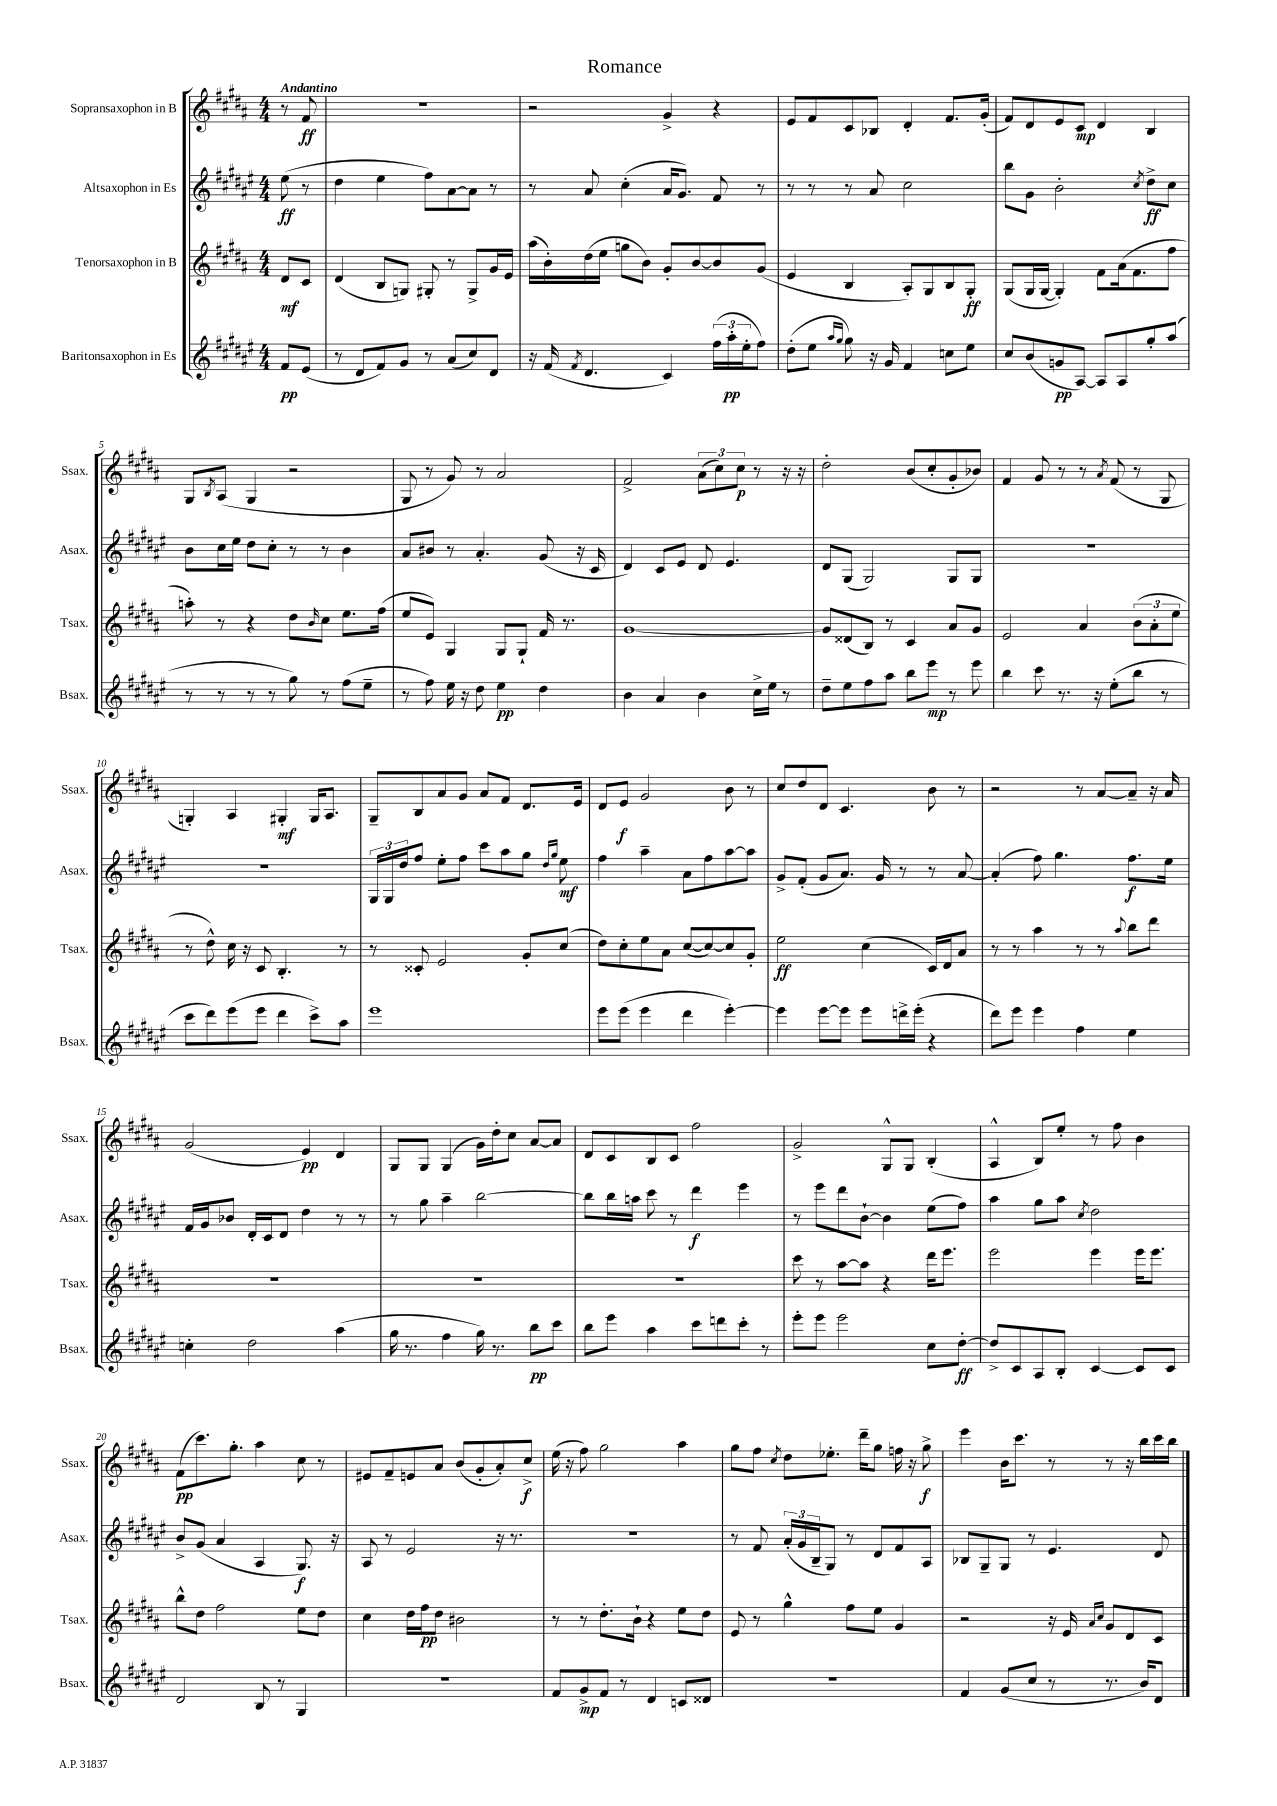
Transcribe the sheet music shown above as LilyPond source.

\header { title = "Romance" }
<<
\new StaffGroup <<
\new Staff = "s0" \with { instrumentName = "Sopransaxophon in B" shortInstrumentName = "Ssax." } {
    \clef treble \key b \major \numericTimeSignature \time 4/4 \partial 4 \tempo "Andantino"
    r8 fis'8\ff |
    R1 |
    r2 gis'4-> r4 |
    e'8 fis'8 cis'8 bes8 dis'4-. fis'8. gis'16-.( |
    fis'8) dis'8 e'8 cis'8\mp dis'4 b4 |
    gis8 \acciaccatura { b8 } ais8( gis4 r2 |
    gis8 r8 gis'8) r8 ais'2 |
    fis'2-> \tuplet 3/2 { ais'8( cis''8) cis''8\p } r8 r16 r16 |
    dis''2-. b'8( cis''8-. gis'8-. bes'8) |
    fis'4 gis'8 r8 r8 \acciaccatura { ais'8 } fis'8( r8 gis8 |
    g4-.) ais4 gis4-.\mf gis16 ais8. |
    gis8-- b8 ais'8 gis'8 ais'8 fis'8 dis'8. e'16 |
    dis'8 e'8\f gis'2 b'8 r8 |
    cis''8 dis''8 dis'8 cis'4. b'8 r8 |
    r2 r8 ais'8~ ais'8-- r16 ais'16 |
    gis'2( e'4\pp) dis'4 |
    gis8 gis8 gis4( gis'16) dis''16-. cis''8 ais'8~ ais'8 |
    dis'8 cis'8 b8 cis'8 fis''2 |
    gis'2-> gis8-^ gis8 b4-.( |
    ais4-^ b8) e''8-. r8 fis''8 b'4 |
    fis'8\pp( cis'''8.) gis''8.-. ais''4 cis''8 r8 |
    eis'8 fis'8-- e'8 ais'8 b'8( gis'8-. ais'8-.) cis''8->\f |
    e''16( r16 fis''8) gis''2 ais''4 |
    gis''8 fis''8 \acciaccatura { cis''8 } dis''8 ees''8.-. dis'''16-- gis''8 f''16 r16 gis''8->\f |
    e'''4 b'16 cis'''8. r8 r8 r16 b''16 cis'''16 b''16 \bar "|." |
}
\new Staff = "s1" \with { instrumentName = "Altsaxophon in Es" shortInstrumentName = "Asax." } {
    \clef treble \key fis \major \numericTimeSignature \time 4/4 \partial 4
    eis''8\ff( r8 |
    dis''4 eis''4 fis''8) ais'8~ ais'8 r8 |
    r8 ais'8 cis''4-.( ais'16 gis'8.) fis'8 r8 |
    r8 r8 r8 ais'8 cis''2 |
    b''8 gis'8 b'2-. \acciaccatura { cis''8 } dis''8->\ff cis''8 |
    b'8 cis''16 eis''16 dis''8 cis''8-. r8 r8 b'4 |
    ais'8 bis'8 r8 ais'4.-. gis'8( r16 cis'16 |
    dis'4) cis'8 eis'8 dis'8 eis'4. |
    dis'8 gis8( gis2) gis8 gis8 |
    R1 |
    r1 |
    \tuplet 3/2 { gis16 gis16 dis''16 } fis''8 eis''8-. fis''8 cis'''8 ais''8 gis''8 \grace { dis''16 gis''16 } eis''8\mf |
    fis''4 ais''4-- ais'8 fis''8 ais''8~ ais''8 |
    gis'8-> fis'8-.( gis'8 ais'8.) gis'16 r8 r8 ais'8~ |
    ais'4-.( fis''8) gis''4. fis''8.\f eis''16 |
    fis'16 gis'16 bes'8 dis'16-. cis'16 dis'8 dis''4 r8 r8 |
    r8 gis''8 ais''4-- b''2~ |
    b''8 b''16 a''16 cis'''8 r8 dis'''4\f eis'''4 |
    r8 eis'''8 dis'''8 b'8~-! b'4 eis''8( fis''8) |
    ais''4 gis''8 ais''8 \acciaccatura { cis''8 } dis''2 |
    b'8-> gis'8( ais'4 ais4 gis8.\f) r16 |
    ais8 r8 eis'2 r16 r8. |
    R1 |
    r8 fis'8 \tuplet 3/2 { ais'16-.( gis'16 b16-- } gis8) r8 dis'8 fis'8 ais8 |
    bes8 gis8-- gis8 r8 eis'4. dis'8 \bar "|." |
}
\new Staff = "s2" \with { instrumentName = "Tenorsaxophon in B" shortInstrumentName = "Tsax." } {
    \clef treble \key b \major \numericTimeSignature \time 4/4 \partial 4
    dis'8\mf cis'8 |
    dis'4( b8 g8) gis8-. r8 gis8-> gis'16 e'16 |
    ais''16( b'16-.) dis''16( e''16 g''8 b'8) gis'8-. b'8~ b'8 gis'8( |
    e'4 b4 ais8-.) gis8 b8 gis8-.\ff |
    gis8( gis16 gis16~ gis4-.) fis'8 ais'16( fis'8. fis''8 |
    a''8-.) r8 r4 dis''8 \grace { b'16 } cis''8 e''8. fis''16( |
    e''8 e'8) gis4 gis8 gis8-! fis'16 r8. |
    gis'1~ |
    gis'8 disis'8( b8) r8 cis'4 ais'8 gis'8 |
    e'2 ais'4 \tuplet 3/2 { b'8( ais'8-. e''8 } |
    r8 dis''8-^) cis''16 r16 cis'8 b4.-. r8 |
    r8 cisis'8-. e'2 gis'8-. cis''8( |
    dis''8) cis''8-. e''8 ais'8 cis''8~( cis''8~) cis''8 gis'8-. |
    e''2\ff cis''4( cis'16) dis'16 ais'8 |
    r8 r8 ais''4 r8 r8 \appoggiatura { ais''8 } b''8 dis'''8 |
    R1 |
    R1 |
    R1 |
    cis'''8 r8 ais''8~ ais''8 r4 dis'''16 e'''8. |
    e'''2 e'''4 e'''16 e'''8. |
    b''8-^ dis''8 fis''2 e''8 dis''8 |
    cis''4 dis''16 fis''16\pp dis''8 bis'2 |
    r8 r8 dis''8.-. b'16-! r4 e''8 dis''8 |
    e'8 r8 gis''4-^ fis''8 e''8 gis'4 |
    r2 r16 e'16 \grace { ais'16 cis''16 } gis'8 dis'8 cis'8 \bar "|." |
}
\new Staff = "s3" \with { instrumentName = "Baritonsaxophon in Es" shortInstrumentName = "Bsax." } {
    \clef treble \key fis \major \numericTimeSignature \time 4/4 \partial 4
    fis'8\pp eis'8( |
    r8 dis'8 fis'8) gis'8 r8 ais'8( cis''8) dis'8 |
    r16 fis'16( \acciaccatura { fis'8 } dis'4. cis'4) \tuplet 3/2 { fis''16( ais''16-.\pp eis''16-. } fis''8) |
    dis''8-.( eis''8 \grace { ais''16 gis''16 } gis''8) r16 gis'16 fis'4 c''8 eis''8 |
    cis''8 b'8( g'8\pp ais8~) ais8 ais8 gis''8-. ais''8( |
    r8 r8 r8 r8 gis''8) r8 fis''8( eis''8-- |
    r8 fis''8) eis''16 r16 dis''8 eis''4\pp dis''4 |
    b'4 ais'4 b'4 cis''16-> eis''16 r8 |
    dis''8-- eis''8 fis''8 ais''8 b''8 eis'''8\mp r8 eis'''8 |
    b''4 cis'''8 r8. r16 eis''8-.( b''8 r8 |
    cis'''8 dis'''8) eis'''8( eis'''8 dis'''4 cis'''8->) ais''8 |
    eis'''1 |
    eis'''8 eis'''8( eis'''4 dis'''4 eis'''4~-.) |
    eis'''4 eis'''8~ eis'''8 eis'''8 d'''16-> eis'''16-.( r4 |
    dis'''8) eis'''8 eis'''4 fis''4 eis''4 |
    c''4-. dis''2 ais''4( |
    gis''16 r8. fis''4 gis''16) r8. b''8\pp cis'''8 |
    b''8 eis'''8 ais''4 cis'''8 d'''8 cis'''8-. r8 |
    eis'''8-. eis'''8 eis'''2 cis''8 dis''8~-.\ff |
    dis''8-> cis'8 ais8 b8-. cis'4~ cis'8 cis'8 |
    dis'2 b8 r8 gis4 |
    r1 |
    fis'8 gis'8->\mp fis'8 r8 dis'4 c'8 disis'8 |
    R1 |
    fis'4 gis'8( cis''8 r8 r8. b'16) dis'8 \bar "|." |
}
>>
>>
